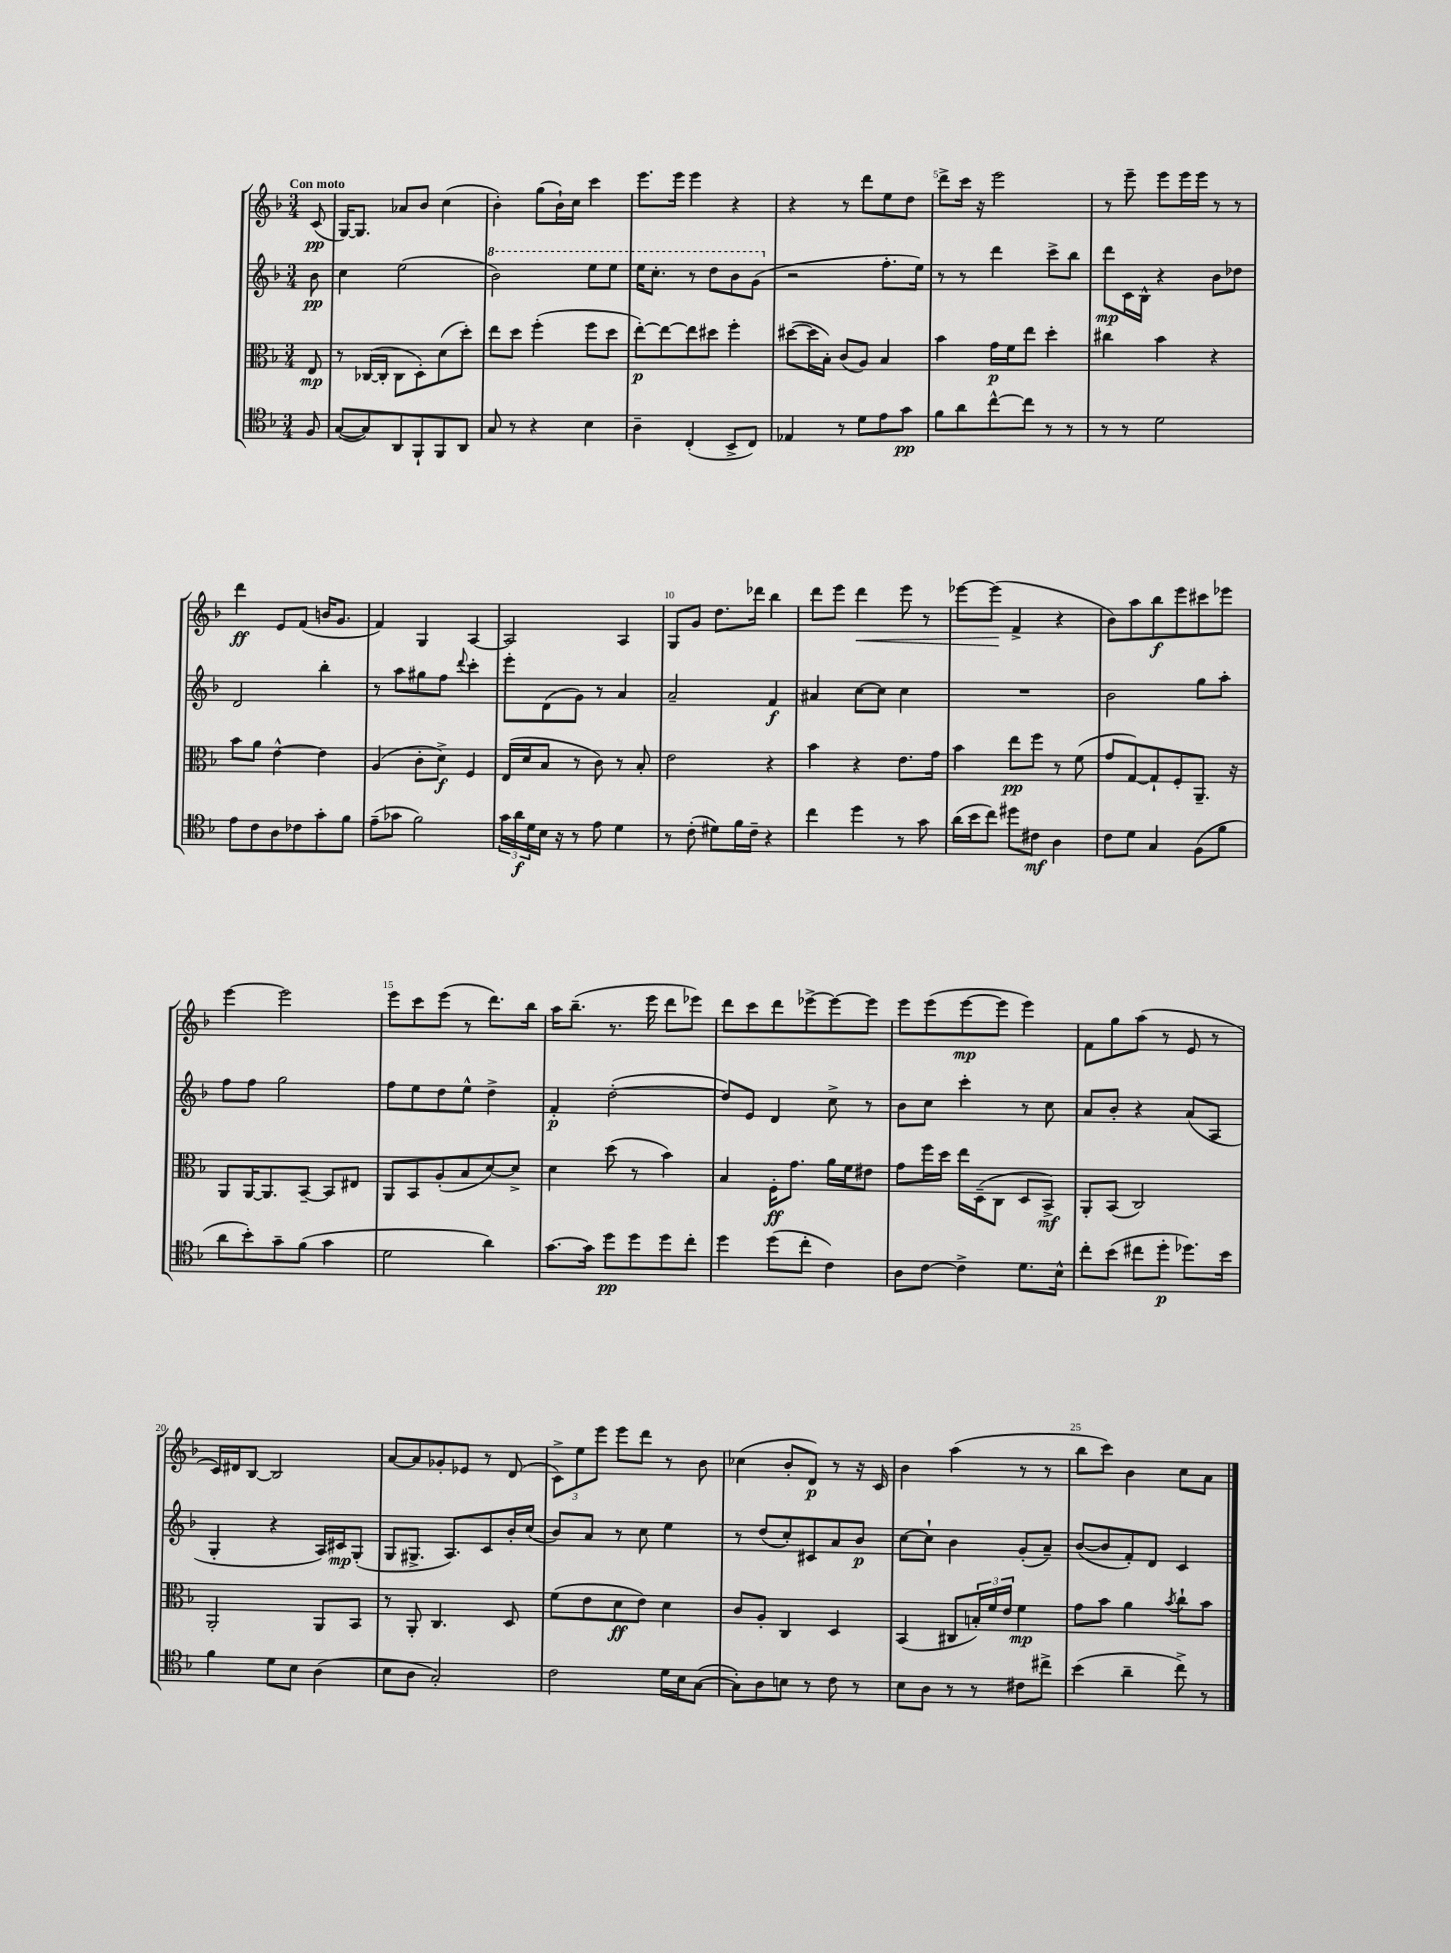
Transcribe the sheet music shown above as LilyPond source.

<<
\new StaffGroup <<
\new Staff = "s0" {
    \clef treble \key f \major \numericTimeSignature \time 3/4 \partial 8 \tempo "Con moto"
    c'8\pp( |
    g16~) g8. aes'8 bes'8 c''4( |
    bes'4-.) g''8( bes'16-!) c''16 c'''4 |
    e'''8. e'''16 e'''4 r4 |
    r4 r8 d'''8 e''8 d''8 |
    d'''8-> c'''16 r16 e'''2 |
    r8 e'''8-- e'''8 e'''16 e'''16 r8 r8 |
    d'''4\ff e'8 f'8( b'16 g'8. |
    f'4) g4 a4~ |
    a2 a4 |
    g8 g'8 d''8. des'''16 bes''4 |
    d'''8 e'''8 d'''4\< e'''8 r8 |
    ees'''8~ ees'''8\!( f'4-> r4 |
    bes'8) a''8 bes''8\f e'''8 cis'''8 ees'''8 |
    e'''4~ e'''2 |
    e'''8 c'''8 e'''8( r8 d'''8.) bes''16 |
    a''16 bes''8.--( r8. e'''16 d'''8 ees'''8) |
    d'''8 c'''8 d'''8 ees'''8~-> ees'''8~ ees'''8 |
    e'''8 e'''8( e'''8~\mp e'''8 e'''4) |
    f'8 g''8 a''8( r8 e'8 r8 |
    c'16) dis'16 bes8~ bes2 |
    a'8~ a'8 ges'8-. ees'8 r8 d'8( |
    \tuplet 3/2 { c'8->) e''8 e'''8 } e'''8 d'''8 r8 bes'8 |
    ces''4( bes'8-. d'8\p) r8 r16 c'16 |
    bes'4 a''4( r8 r8 |
    bes''8 c'''8) bes'4 c''8 a'8 \bar "|." |
}
\new Staff = "s1" {
    \clef treble \key f \major \numericTimeSignature \time 3/4 \partial 8
    bes'8\pp |
    c''4 e''2( |
    \ottava #1 bes''2) e'''8 e'''8 |
    e'''16 c'''8.-. r8 d'''8 bes''8 g''8( \ottava #0 |
    r2 f''8.-. e''16) |
    r8 r8 d'''4 c'''8-> bes''8 |
    d'''8\mp c'16 bes16-^ r4 bes'8 des''8 |
    d'2 bes''4-. |
    r8 a''8 gis''8 f''8 \appoggiatura { d'''8 } c'''4-. |
    e'''8-. d'8( g'8) r8 a'4 |
    a'2-- f'4\f |
    ais'4 c''8~ c''8 c''4 |
    R2. |
    bes'2 g''8 a''8-. |
    f''8 f''8 g''2 |
    f''8 e''8 d''8 e''8-^ d''4-> |
    f'4-.\p d''2~-.( |
    d''8) e'8 d'4 c''8-> r8 |
    bes'8 c''8 c'''4-. r8 c''8 |
    a'8 bes'8-. r4 a'8( a8 |
    g4-. r4 a16) cis'16\mp g8-.( |
    g8 gis8.-> a8.) c'8 bes'16-. c''16( |
    bes'8) a'8 r8 c''8 e''4 |
    r8 d''8( c''8-.) cis'8 a'8 bes'8\p |
    c''8~ c''8-! bes'4 g'8-.( a'8--) |
    bes'8~( bes'8 f'8-.) d'8 c'4 \bar "|." |
}
\new Staff = "s2" {
    \clef alto \key f \major \numericTimeSignature \time 3/4 \partial 8
    e8\mp |
    r8 ces16~( ces16-. ces8 d8-.) d'8( d''8-.) |
    e''8 d''8 f''4-.( f''8 d''8 |
    e''8~-.\p) e''8~ e''8 dis''8 f''4-. |
    dis''8~( dis''16 bes16-.) c'8( a8) bes4 |
    bes'4 g'16\p f'16 e''8 d''4-. |
    cis''4 bes'4 r4 |
    bes'8 a'8 e'4~-^ e'4 |
    a4( c'8-. d'8->\f) f4 |
    e16( d'16 bes8 r8 c'8) r8 bes8-. |
    e'2 r4 |
    bes'4 r4 e'8. g'16 |
    bes'4 e''8\pp f''8 r8 f'8( |
    g'8 g8~) g8-! f8-. a,8.-- r16 |
    a,8 a,16~ a,8. bes,8~-- bes,8 eis8 |
    a,8 bes,8 a8-.( bes8 d'8~) d'8-> |
    d'4 d''8( r8 bes'4) |
    bes4 f16-.\ff g'8. a'16 f'16 eis'8 |
    g'8 f''16 d''16 e''16 d16--( c8 d8 bes,8->\mf) |
    a,8-. bes,8( c2) |
    a,2-. a,8 bes,8 |
    r8 a,8-. c4. d8 |
    f'8( e'8 d'8\ff e'8) d'4 |
    c'8 a8-. c4 d4 |
    bes,4( cis8 \tuplet 3/2 { b16-.) f'16 e'16 } f'4\mp |
    g'8 bes'8 a'4 \acciaccatura { bes'8 } c''8-! bes'8 \bar "|." |
}
\new Staff = "s3" {
    \clef tenor \key f \major \numericTimeSignature \time 3/4 \partial 8
    f8 |
    g8~( g8) a,8 f,8-! f,8 a,8 |
    g8 r8 r4 bes4 |
    a4-- c4-.( bes,8-> c8) |
    ees4 r8 d'8 e'8 g'8\pp |
    f'8 a'8 c''8~-^ c''8 r8 r8 |
    r8 r8 d'2 |
    e'8 c'8 a8 ces'8 g'8-. f'8 |
    e'8--( ges'8 f'2) |
    \tuplet 3/2 { g'16 a'16\f d'16 } bes16 r16 r8 e'8 d'4 |
    r8 c'8-.( dis'8) f'16 c'16-- r4 |
    c''4 d''4 r8 g'8 |
    a'16( bes'16 c''8) dis''8 cis'8\mf a4 |
    c'8 d'8 g4 f8( f'8 |
    a'8 bes'8-.) g'8-- f'8( g'4 |
    d'2 a'4) |
    g'8.~ g'16 d''8\pp d''8 d''8 c''8-. |
    d''4 d''8( c''8-. c'4) |
    a8 c'8~ c'4-> d'8. bes16-^ |
    c''8-. bes'8( cis''8 d''8-.\p des''8.) bes'16 |
    f'4 d'8 bes8 a4( |
    bes8 a8 g2-.) |
    c'2 d'16 bes16 g8~( |
    g8-.) a8 b8 r8 c'8 r8 |
    bes8 a8 r8 r8 cis'8 cis''8-> |
    bes'4( a'4-- c''8->) r8 \bar "|." |
}
>>
>>
\layout { \context { \Score \override BarNumber.break-visibility = ##(#f #t #t) barNumberVisibility = #(every-nth-bar-number-visible 5) } }
